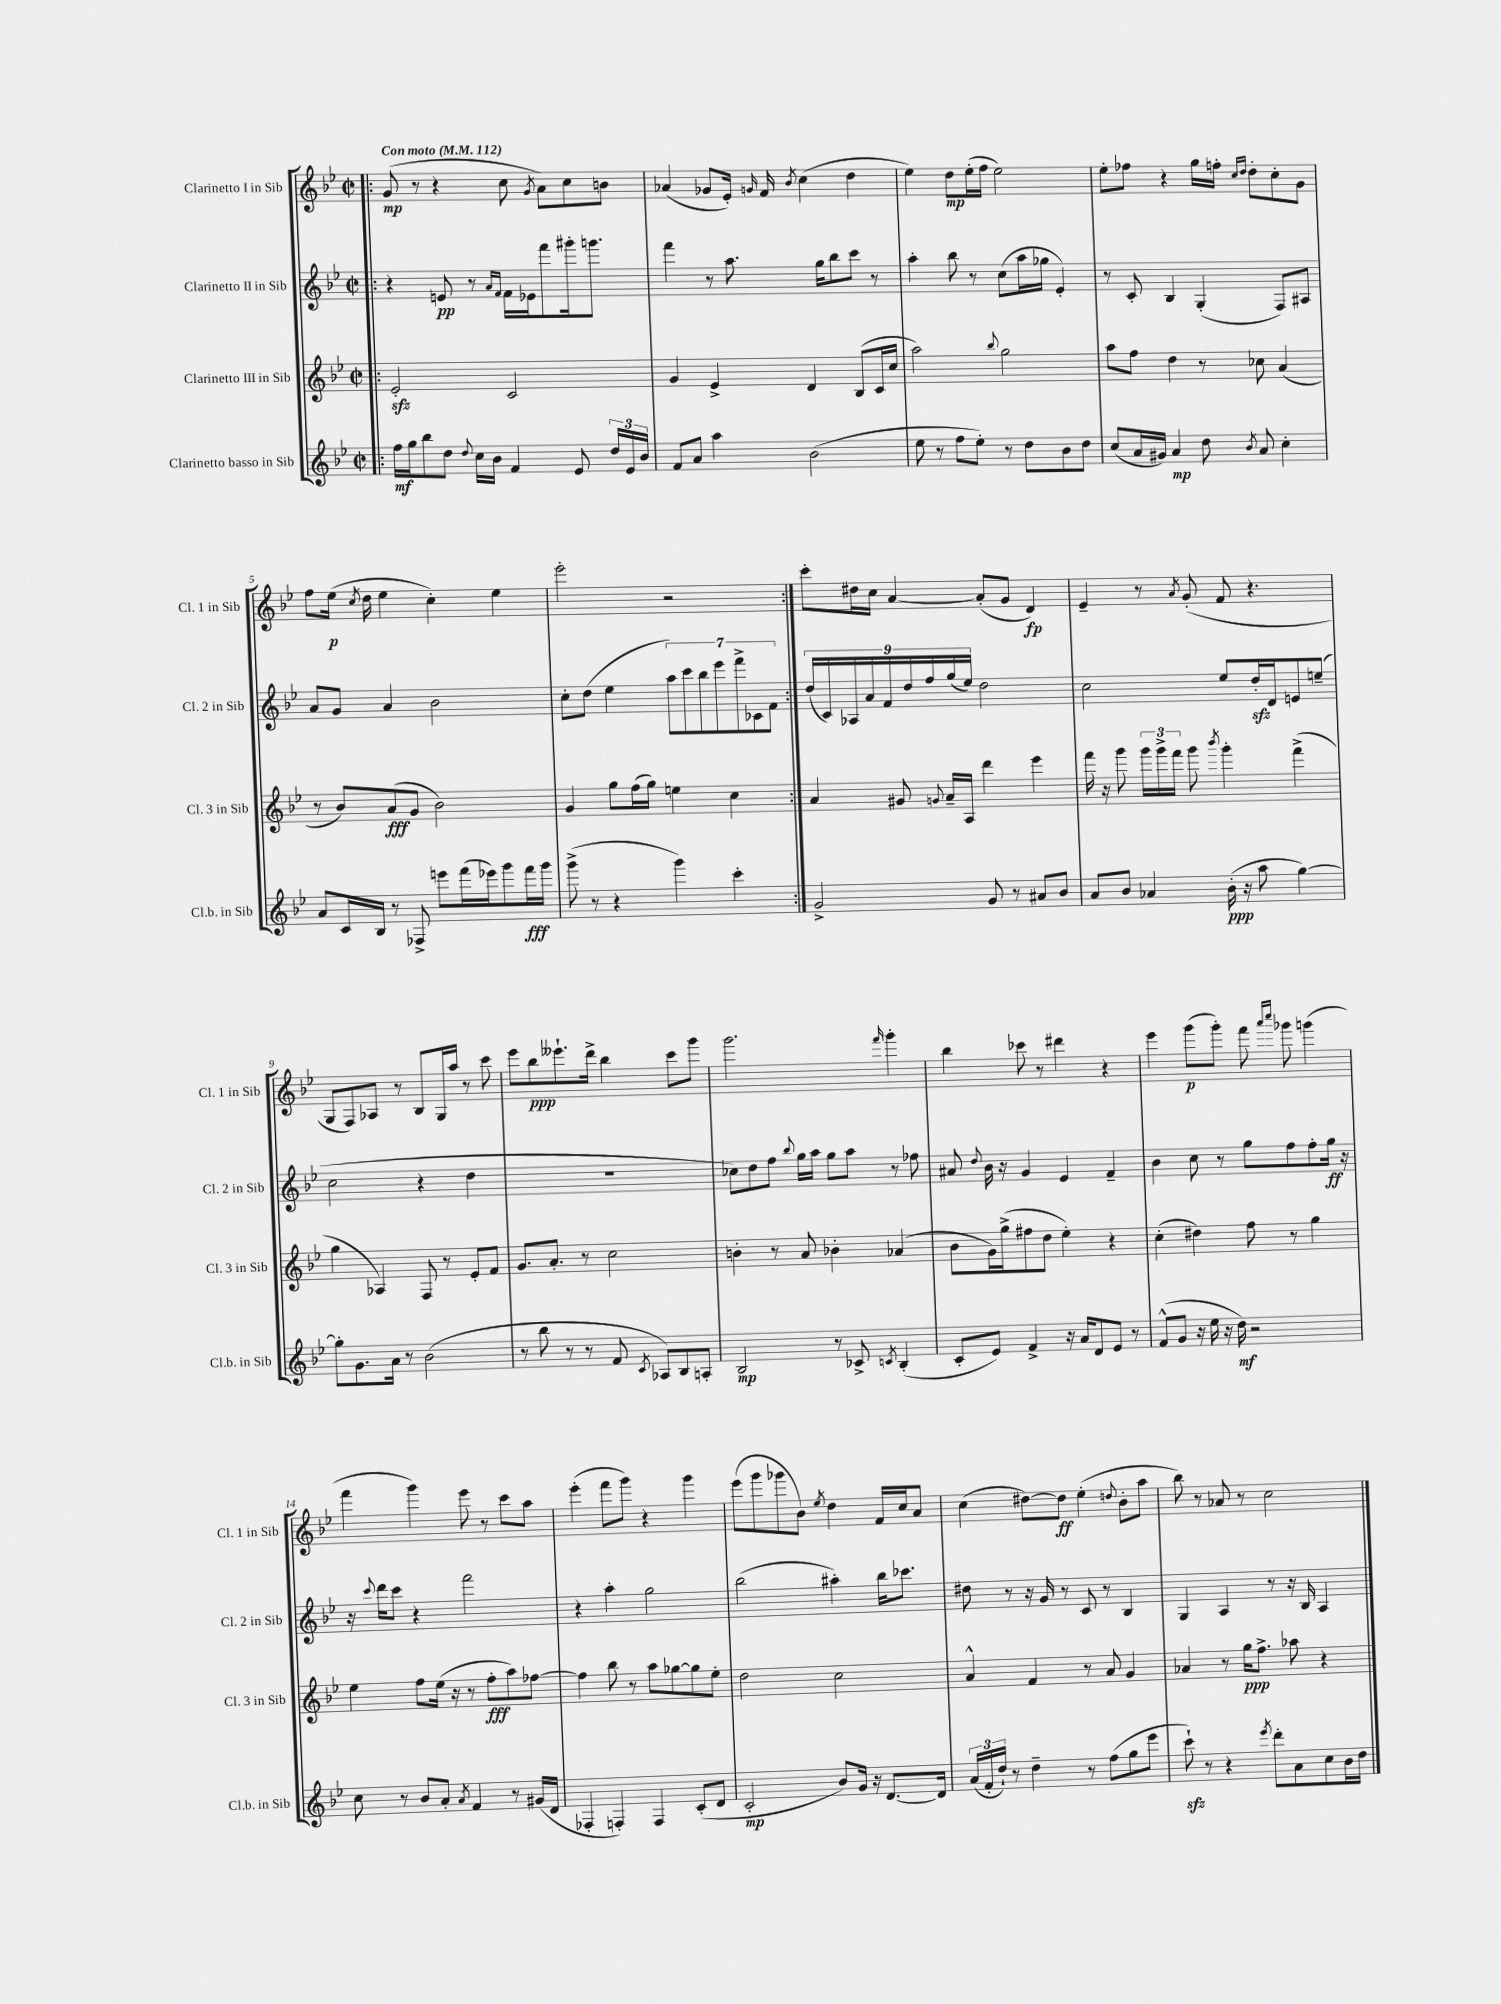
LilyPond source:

<<
\new StaffGroup <<
\new Staff = "s0" \with { instrumentName = "Clarinetto I in Sib" shortInstrumentName = "Cl. 1 in Sib" } {
    \clef treble \key bes \major \defaultTimeSignature \time 2/2 \tempo "Con moto" 4 = 112
    \autoBeamOff \repeat volta 2 { \bar ".|:" g'8\mp( r8 r4 c''8 \acciaccatura { g'8 } a'8[) c''8 b'8] |
    aes'4( ges'8[ ees'16]-.) \grace { g'16 } f'16 \acciaccatura { bes'8 } c''4( d''4 |
    ees''4) d''8[\mp ees''16-.( f''16] ees''2) |
    ees''8[-. fes''8] r4 g''16[ f''16]-. \grace { c''16[ d''16] } d''8[-. c''8-. g'8] |
    f''8[ ees''16]\p( \acciaccatura { c''8 } d''16 ees''4 c''4-.) ees''4 |
    ees'''2-. r2 | }
    c'''8[-. dis''16 c''16] a'4~ a'8[-.( g'8] d'4\fp) |
    ees'4-- r8 \acciaccatura { a'8 } g'8-.( f'8 r4. |
    g8[ f8) aes8] r8 bes8[ g16 a''16] r8 c'''8 |
    ees'''8[ bes''8\ppp eeses'''8.-! d'''16]-> bes''4 c'''8[ g'''8] |
    g'''2. \grace { f'''16 } g'''4-. |
    bes''4 ces'''8 r8 dis'''4 r4 |
    ees'''4 g'''8[\p( g'''8]-.) f'''8 \grace { a'''16[ c''''16] } ges'''8 g'''4( |
    f'''4 g'''4) ees'''8 r8 c'''8[ a''8] |
    ees'''4-.( f'''8[ g'''8]) r4 g'''4 |
    ees'''8[( g'''8 ges'''8 bes'8]) \acciaccatura { ees''8 } d''4 f'16[ c''16 a'8] |
    c''4( dis''8[~) dis''8]\ff ees''4-.( \appoggiatura { d''8 } bes'8[-. a''8] |
    bes''8) r8 aes'8 r8 c''2 \bar "|." |
}
\new Staff = "s1" \with { instrumentName = "Clarinetto II in Sib" shortInstrumentName = "Cl. 2 in Sib" } {
    \clef treble \key bes \major \defaultTimeSignature \time 2/2
    \autoBeamOff \repeat volta 2 { \bar ".|:" r4 e'8\pp r8 \grace { a'16[ f'16] } f'16[ ees'16 f'''8 gis'''16-. g'''8.] |
    f'''4 r8 a''8. g''16[ bes''8 c'''8] r8 |
    a''4-. bes''8 r8 c''8[( a''16 ges''16] ees'4-.) |
    r8 c'8-. bes4 g4-.( f8[) ais8] |
    a'8[ g'8] a'4 bes'2 |
    c''8[-. d''8]( ees''4 \tuplet 7/4 { a''8[) c'''8 bes''8 ees'''8 f'''8-> ces'8 f'8] } | }
    \tuplet 9/8 { d''16[( c'16) aes16 a'16 f'16 d''16 f''16 g''16( ees''16]) } d''2 |
    c''2 ees''8[ d''16-.\sfz d'16 e'8 e''8]--( |
    c''2 r4 d''4 |
    R1 |
    ces''8[) d''8 f''8] \appoggiatura { bes''8 } g''16[ a''16] g''8[ a''8] r8 fes''8 |
    ais'8 \appoggiatura { d''8 } bes'16 r16 g'4 ees'4 f'4-- |
    bes'4 c''8 r8 g''8[ f''8 f''8-. g''16]\ff r16 |
    r16 \appoggiatura { c'''8 } d'''16[ c'''8] r4 f'''2 |
    r4 a''4-. g''2 |
    bes''2( ais''4-.) bes''16[ ces'''8.] |
    dis''8 r8 r16 g'16 r8 c'8 r8 bes4 |
    g4 a4 r8 r16 bes16 a4 \bar "|." |
}
\new Staff = "s2" \with { instrumentName = "Clarinetto III in Sib" shortInstrumentName = "Cl. 3 in Sib" } {
    \clef treble \key bes \major \defaultTimeSignature \time 2/2
    \autoBeamOff \repeat volta 2 { \bar ".|:" ees'2-.\sfz c'2 |
    g'4 ees'4-> d'4 bes8[( c'16 c''16] |
    a''2) \appoggiatura { bes''8 } g''2 |
    a''8[ f''8] d''4 r8 ces''8 a'4( |
    r8 bes'8[) a'8\fff( g'8] bes'2) |
    g'4 g''8[ f''16( g''16]) e''4 c''4 | }
    a'4 gis'8 \appoggiatura { g'8 } a'16[-- a16] d'''4 ees'''4 |
    f'''16 r16 g'''8 \tuplet 3/2 { g'''16[ g'''16-> f'''16] } g'''8 \acciaccatura { bes'''8 } g'''4-. f'''4->( |
    g''4 aes4) f8 r8 ees'8[-. f'8] |
    g'8.[ a'8.]-. r8 c''2 |
    b'4-. r8 a'8 bes'4-. aes'4( |
    bes'8[ g'16) g''16->( fis''8 d''8] ees''4-.) r4 |
    c''4-.( dis''4) f''8 r8 g''4 |
    ees''4 f''8[ ees''16]( r16 r8 f''8[-.\fff a''8) fes''8]~ |
    fes''4 bes''8 r8 a''8[ ges''8~ ges''8 ees''8]-. |
    d''2 c''2 |
    a'4-^ f'4 r8 a'8 g'4 |
    aes'4 r8 g''16[\ppp f''8.]-> aes''8 r4 \bar "|." |
}
\new Staff = "s3" \with { instrumentName = "Clarinetto basso in Sib" shortInstrumentName = "Cl.b. in Sib" } {
    \clef treble \key bes \major \defaultTimeSignature \time 2/2
    \autoBeamOff \repeat volta 2 { \bar ".|:" f''16[\mf g''16 bes''8 d''8] \appoggiatura { d''8 } c''16[ bes'16] f'4 ees'8 \tuplet 3/2 { d''16[ ees'16 bes'16] } |
    f'8[ a'8] a''4 bes'2( |
    ees''8 r8 f''8[ ees''8]-.) r8 d''8[ bes'8 d''8] |
    c''8[( a'16 gis'16]) a'4\mp d''8 \acciaccatura { bes'8 } a'8 c''4-. |
    a'8[ c'16 bes16] r8 fes8-> e'''8[ f'''16( ees'''16) g'''8 f'''16\fff g'''16] |
    g'''8->( r8 r4 g'''4) c'''4-. | }
    g'2-> g'8 r8 ais'8[ bes'8] |
    a'8[ bes'8] aes'4 bes'16-.\ppp( r16 a''8 g''4~) |
    g''8[-. g'8. a'16] r8 bes'2( |
    r8 bes''8 r8 r8 f'8 \acciaccatura { c'8 } aes8[) bes8 a8]-. |
    bes2\mp r8 ces'8-> \acciaccatura { c'8 } bes4-.( |
    c'8[-. ees'8]) f'4-> r16 a'16[ d'8 ees'8] r8 |
    f'8[-^( g'8] r16 ees''16 r16 d''16\mf) r2 |
    c''8 r8 bes'8[ a'8]-. \acciaccatura { a'8 } f'4 r8 gis'16[( d'16] |
    fes4-. f4-.) f4 c'8[-.( d'8] |
    c'2-.\mp bes'8[) g'16] r16 d'8.[~ d'16] |
    \tuplet 3/2 { a'16[( f'16-. d''16]-!) } r8 d''4-- r8 f''8[( g''8 ees'''8] |
    c'''8-!\sfz) r8 r4 \acciaccatura { ees'''8 } d'''8[-. a'8 c''8 bes'16 d''16] \bar "|." |
}
>>
>>
